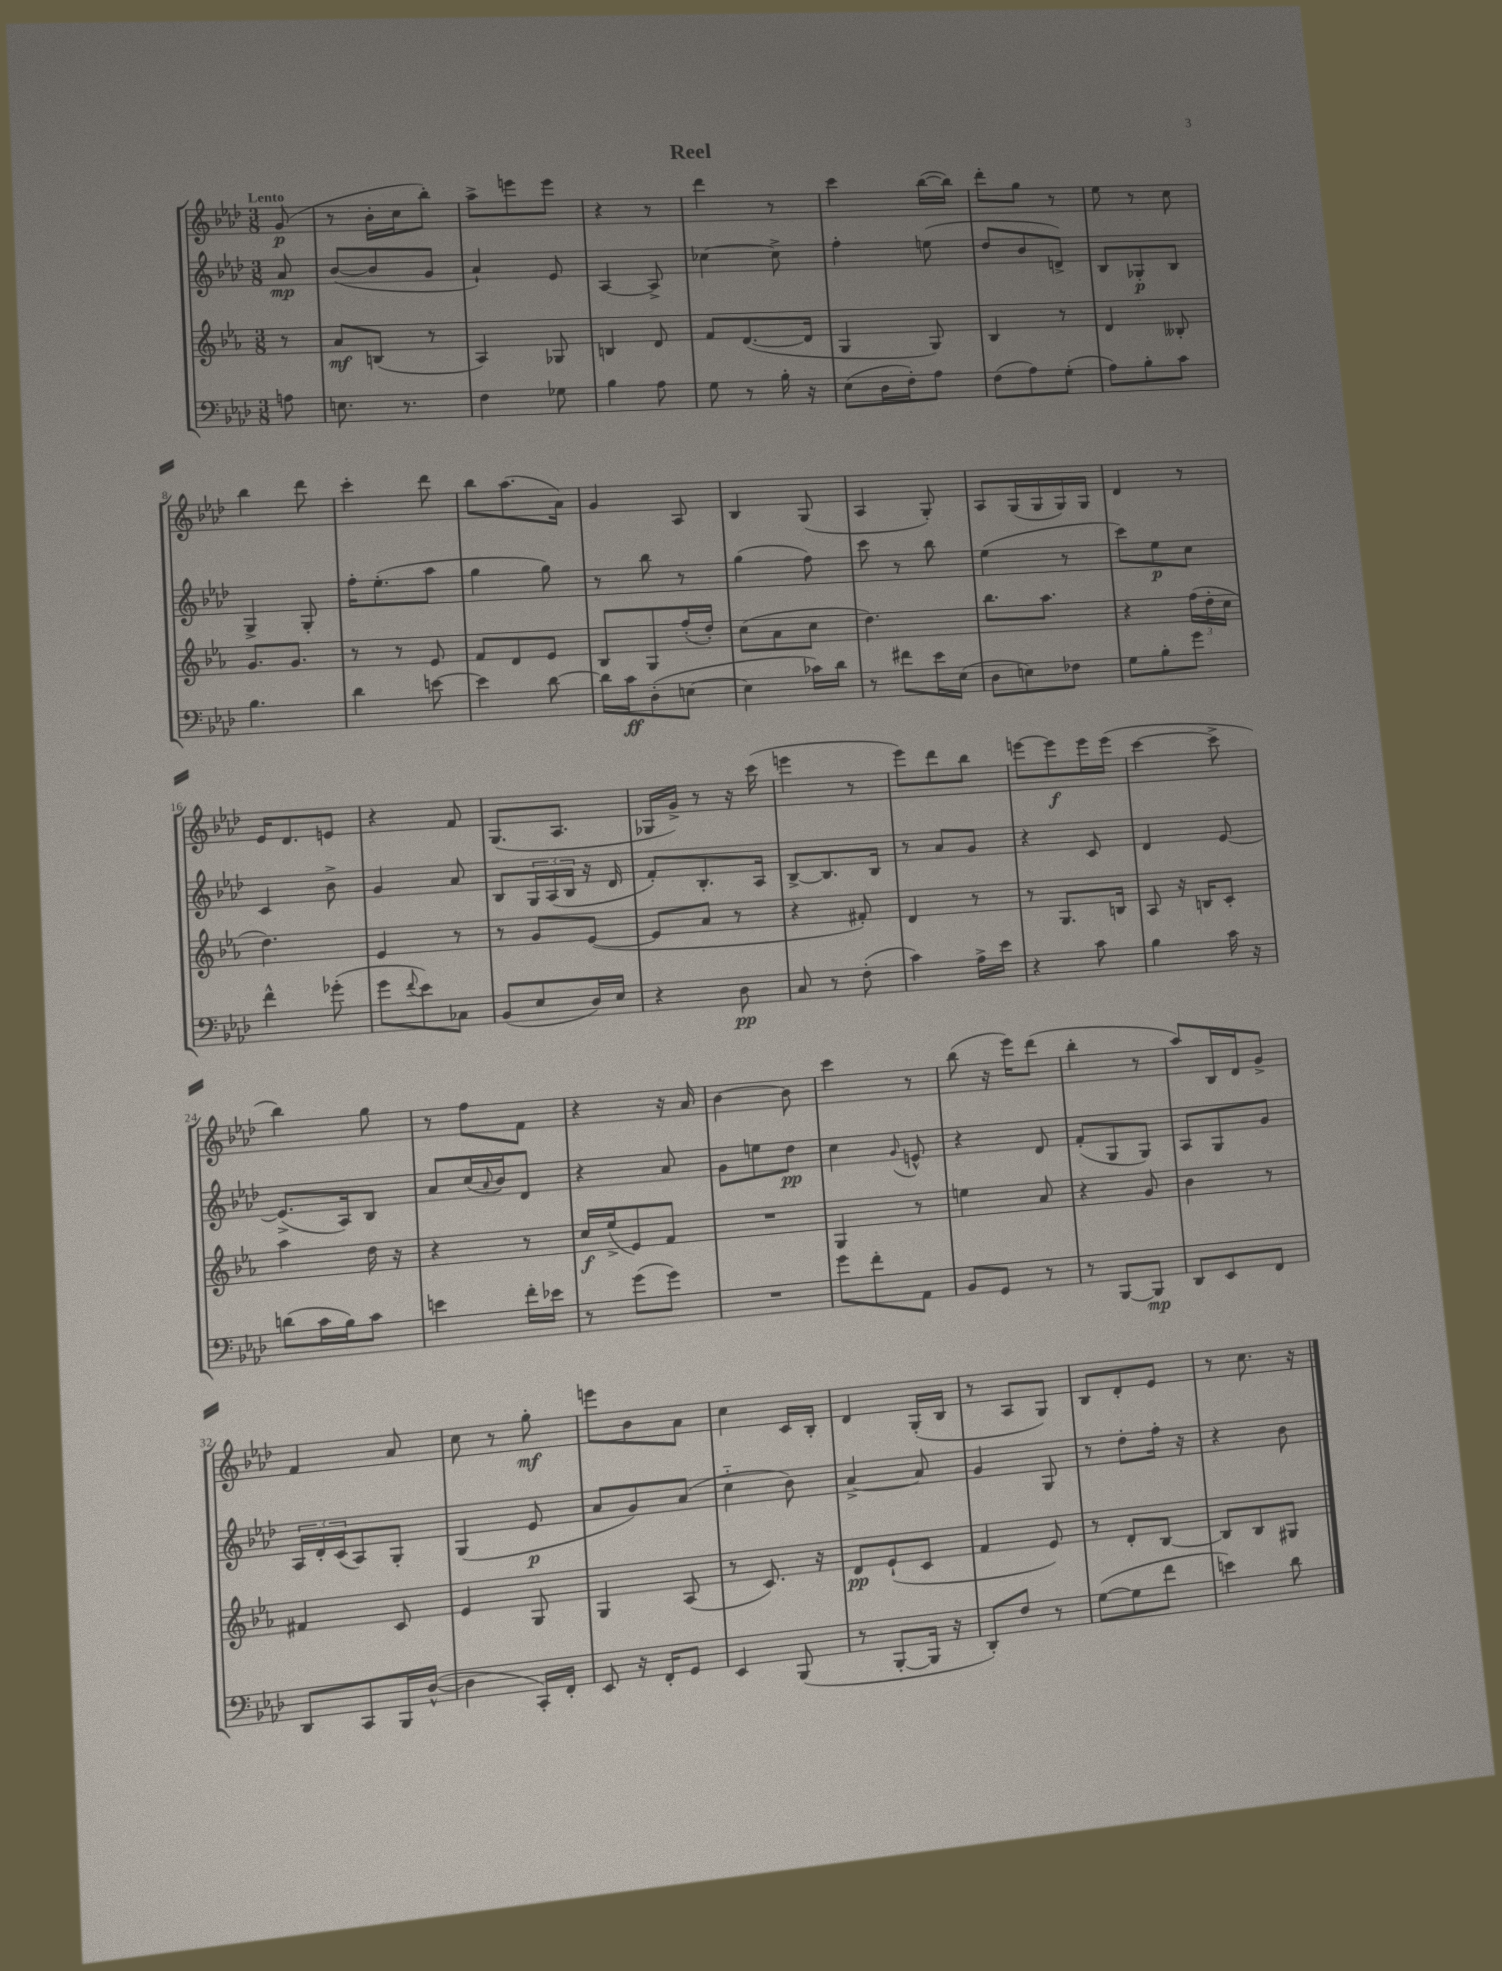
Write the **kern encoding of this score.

**kern	**dynam	**kern	**dynam	**kern	**dynam	**kern	**dynam
*part4	*part4	*part3	*part3	*part2	*part2	*part1	*part1
*staff4	*staff4	*staff3	*staff3	*staff2	*staff2	*staff1	*staff1
*clefF4	*	*clefG2	*	*clefG2	*	*clefG2	*
*k[b-e-a-d-]	*	*k[b-e-a-]	*	*k[b-e-a-d-]	*	*k[b-e-a-d-]	*
*M3/8	*	*M3/8	*	*M3/8	*	*M3/8	*
=	=	=	=	=	=	=	=
!	!	!	!	!	!	!LO:TX:a:B:t=Lento	!
8An\	.	8r	.	8a-/	mp	(8g/	p
=1	=1	=1	=1	=1	=1	=1	=1
8.En\	.	8a-/L	mf	([8b-/L	.	8r	.
.	.	(8Bn/J	.	8b-/]	.	16b-'\LL	.
8.r	.	.	.	.	.	16cc\J	.
.	.	8r	.	8g/J	.	8bb-'\J)	.
=2	=2	=2	=2	=2	=2	=2	=2
4F\	.	4A-/)	.	4a-`/)	.	8aa-^\L	.
.	.	.	.	.	.	8eeen\	.
8G-X\	.	8G-X/	.	8e-/	.	8eee\J	.
=3	=3	=3	=3	=3	=3	=3	=3
4B-\	.	4Bn/	.	[4A-/	.	4r	.
8A-\	.	8d/	.	8A-^/]	.	8r	.
=4	=4	=4	=4	=4	=4	=4	=4
8G\	.	8f/L	.	[4cc-X\	.	4ddd-\	.
8r	.	([8.d/	.	.	.	.	.
16B-'\	.	.	.	8cc-^\]	.	8r	.
16r	.	16d/Jk]	.	.	.	.	.
=5	=5	=5	=5	=5	=5	=5	=5
(8E-\L	.	4G/	.	4ff'\	.	4ccc\	.
16D-\L	.	.	.	.	.	.	.
16F'\J)	.	.	.	.	.	.	.
8A-\J	.	8G/)	.	(8een\	.	([16bb-\LL	.
.	.	.	.	.	.	16bb-\JJ])	.
=6	=6	=6	=6	=6	=6	=6	=6
(8F\L	.	4B-/	.	8dd-/L	.	8ddd-'\L	.
8A-\)	.	.	.	8b-/	.	8gg\J	.
(8G'\J	.	8r	.	8dn^/J)	.	8r	.
=7	=7	=7	=7	=7	=7	=7	=7
8A-\L)	.	4d/	.	8B-/L	.	8ee-\	.
8B-'\	.	.	.	8G-X'/	p	8r	.
8c\J	.	8B--X'/	.	8B-/J	.	8cc\	.
!!LO:LB:g=z
=8	=8	=8	=8	=8	=8	=8	=8
4.B-\	.	8.g/L	.	4G^/	.	4bb-\	.
.	.	8.g/J	.	.	.	.	.
.	.	.	.	8G'/	.	8ddd-\	.
=9	=9	=9	=9	=9	=9	=9	=9
4d-\	.	8r	.	16ff'\KL	.	4ccc'\	.
.	.	.	.	(8.ee-'\	.	.	.
.	.	8r	.	.	.	.	.
[8en\	.	8e-/	.	8aa-\J	.	8ddd-\	.
=10	=10	=10	=10	=10	=10	=10	=10
4e\]	.	8f/L	.	4gg\	.	8bb-\L	.
.	.	8d/	.	.	.	(8.aa-\	.
[8d-\	.	8e-/J	.	8gg\)	.	.	.
.	.	.	.	.	.	16a-\Jk)	.
=11	=11	=11	=11	=11	=11	=11	=11
16d-\LL]	.	8B-/L	.	8r	.	4g/	.
16c\J	ff	.	.	.	.	.	.
(8D-'\	.	8G/	.	8bb-\	.	.	.
[8En\J	.	(16ff'/L	.	8r	.	8A-/	.
.	.	16dd'/JJ)	.	.	.	.	.
=12	=12	=12	=12	=12	=12	=12	=12
4E\]	.	(8cc\L	.	(4gg\	.	4B-/	.
.	.	8a-\	.	.	.	.	.
16c-X\LL)	.	8cc\J	.	8ff\)	.	(8G/	.
16d-\JJ	.	.	.	.	.	.	.
=13	=13	=13	=13	=13	=13	=13	=13
8r	.	4.dd\)	.	8ccc\	.	4A-/	.
8f#X\L	.	.	.	8r	.	.	.
16e-\L	.	.	.	8bb-\	.	8G'/)	.
(16E-\JJ	.	.	.	.	.	.	.
=14	=14	=14	=14	=14	=14	=14	=14
8D-\L	.	8.bb-\L	.	(4ee-\	.	8A-/L	.
8En\)	.	.	.	.	.	(16G/L	.
.	.	8.aa-\J	.	.	.	16G/	.
8F-X\J	.	.	.	8r	.	16G/)	.
.	.	.	.	.	.	16G/JJ	.
=15	=15	=15	=15	=15	=15	=15	=15
8G\L	.	4r	.	8ccc\L)	.	4d-/	.
8B-'\	.	.	.	8ee-\	p	.	.
8g\J	.	(24ff\LL	.	8cc\J	.	8r	.
.	.	24dd'\	.	.	.	.	.
.	.	24cc\JJ	.	.	.	.	.
!!LO:LB:g=z
=16	=16	=16	=16	=16	=16	=16	=16
4f^^\	.	4.dd\)	.	4c/	.	16e-/KL	.
.	.	.	.	.	.	8.d-/	.
(8g-X'\	.	.	.	8b-^\	.	8en/J	.
=17	=17	=17	=17	=17	=17	=17	=17
8g\L	.	4e-/	.	4g/	.	4r	.
8qqf/	.	.	.	.	.	.	.
8e-\)	.	.	.	.	.	.	.
8C-X\J	.	8r	.	8a-/	.	8f/	.
=18	=18	=18	=18	=18	=18	=18	=18
(8BB-/L	.	8r	.	8B-/L	.	(8.G/L	.
8E-/	.	8g/L	.	24G/L	.	.	.
.	.	.	.	(24A-/	.	.	.
.	.	.	.	.	.	8.A-/J	.
.	.	.	.	24B-/JJ	.	.	.
16D-/L)	.	([8e-/J	.	16r	.	.	.
16E-/JJ	.	.	.	16d-/	.	.	.
=19	=19	=19	=19	=19	=19	=19	=19
4r	.	8e-/L]	.	8f'/L)	.	16G-X/LL	.
.	.	.	.	.	.	16g^/JJ)	.
.	.	8a-/J	.	8.B-'/	.	8r	.
8D-\	pp	8r	.	.	.	16r	.
.	.	.	.	16A-/Jk	.	(16ccc\	.
=20	=20	=20	=20	=20	=20	=20	=20
8C/	.	4r	.	[8B-^/L	.	4eeen\	.
8r	.	.	.	8.B-/]	.	.	.
(8F'\	.	8f#X'/)	.	.	.	8r	.
.	.	.	.	16B-/Jk	.	.	.
=21	=21	=21	=21	=21	=21	=21	=21
4c\)	.	4d/	.	8r	.	8eee-\L)	.
.	.	.	.	8a-/L	.	8ddd-\	.
16A-^\LL	.	8r	.	8g/J	.	8bb-\J	.
16e-\JJ	.	.	.	.	.	.	.
=22	=22	=22	=22	=22	=22	=22	=22
4r	.	8r	.	4r	.	[8eeen\L	.
.	.	8.G/L	.	.	.	8eee\]	f
8c\	.	.	.	8c/	.	16eee\L	.
.	.	16Bn/Jk	.	.	.	(16eee\JJ	.
=23	=23	=23	=23	=23	=23	=23	=23
4B-\	.	8A-/	.	4d-/	.	[4ccc\	.
.	.	16r	.	.	.	.	.
.	.	16Bn/KL	.	.	.	.	.
16c\	.	8c'/J	.	[8e-/	.	8ccc^\]	.
16r	.	.	.	.	.	.	.
!!LO:LB:g=z
=24	=24	=24	=24	=24	=24	=24	=24
(8dn\L	.	4aa-\	.	(8.e-^/L]	.	4bb-\)	.
16c\L	.	.	.	.	.	.	.
16B-\J)	.	.	.	16A-/k)	.	.	.
8c\J	.	16dd\	.	8B-/J	.	8gg\	.
.	.	16r	.	.	.	.	.
=25	=25	=25	=25	=25	=25	=25	=25
4en\	.	4r	.	8a-/L	.	8r	.
.	.	.	.	(16cc/L	.	8ff\L	.
.	.	.	.	8qqa-/	.	.	.
.	.	.	.	16b-/J)	.	.	.
16f'\LL	.	8r	.	8d-/J	.	8f\J	.
16e-X\JJ	.	.	.	.	.	.	.
=26	=26	=26	=26	=26	=26	=26	=26
8r	.	16cc/LL	f	4r	.	4r	.
.	.	(16ee-^/J	.	.	.	.	.
(8g\L	.	8e-/)	.	.	.	.	.
8g\J)	.	8f/J	.	8a-/	.	16r	.
.	.	.	.	.	.	16a-/	.
=27	=27	=27	=27	=27	=27	=27	=27
4.r	.	4.r	.	8g\L	.	[4b-\	.
.	.	.	.	8een\	.	.	.
.	.	.	.	8dd-\J	pp	8b-\]	.
=28	=28	=28	=28	=28	=28	=28	=28
8g\L	.	4G/	.	4cc\	.	4ccc\	.
8f'\	.	.	.	.	.	.	.
.	.	.	.	8qqg/	.	.	.
8AA-\J	.	8r	.	8en^^/	.	8r	.
=29	=29	=29	=29	=29	=29	=29	=29
8BB-/L	.	4een\	.	4r	.	(8bb-\	.
8GG/J	.	.	.	.	.	16r	.
.	.	.	.	.	.	16eee-\KL)	.
8r	.	8a-/	.	8d-/	.	(8ddd-\J	.
=30	=30	=30	=30	=30	=30	=30	=30
8r	.	4r	.	(8f'/L	.	4bb-'\	.
[8BBB-/L	.	.	.	8G/	.	.	.
8BBB-/J]	mp	8g/	.	8G/J)	.	8r	.
=31	=31	=31	=31	=31	=31	=31	=31
8DD-/L	.	4b-\	.	8A-/L	.	8aa-/L)	.
8EE-/	.	.	.	8G/	.	16B-/L	.
.	.	.	.	.	.	16d-/J	.
8FF/J	.	8r	.	8g/J	.	8g^/J	.
!!LO:LB:g=z
=32	=32	=32	=32	=32	=32	=32	=32
8DD-/L	.	4f#X/	.	24A-/LL	.	4f/	.
.	.	.	.	24d-'/	.	.	.
.	.	.	.	(24c/J	.	.	.
8CC/	.	.	.	8A-/)	.	.	.
16BBB-/L	.	8c/	.	8G'/J	.	8a-/	.
([16D-^^/JJ	.	.	.	.	.	.	.
=33	=33	=33	=33	=33	=33	=33	=33
4D-\]	.	4e-/	.	(4G/	.	8cc\	.
.	.	.	.	.	.	8r	.
16CC'/LL)	.	8G/	.	8e-/	p	8gg'\	mf
16FF'/JJ	.	.	.	.	.	.	.
=34	=34	=34	=34	=34	=34	=34	=34
8EE-/	.	4G/	.	8a-/L	.	8eeen\L	.
16r	.	.	.	8g/)	.	8b-\	.
16FF'/KL	.	.	.	.	.	.	.
8GG/J	.	(8A-/	.	(8a-/J	.	8a-\J	.
=35	=35	=35	=35	=35	=35	=35	=35
4EE-/	.	8r	.	4cc\	.	4cc\	.
.	.	8.c/)	.	.	.	.	.
(8BBB-/	.	.	.	8b-\)	.	16c/LL	.
.	.	16r	.	.	.	16B-'/JJ	.
=36	=36	=36	=36	=36	=36	=36	=36
8r	.	8d/L	pp	[4a-^/	.	4d-/	.
[8BBB-'/L	.	(8e-`/	.	.	.	.	.
16BBB-/Jk]	.	8c/J	.	8a-/]	.	(16G'/LL	.
16r	.	.	.	.	.	16B-/JJ	.
=37	=37	=37	=37	=37	=37	=37	=37
8DD-'/L)	.	4f/	.	4g/	.	8r	.
8F/J	.	.	.	.	.	8A-/L	.
8r	.	8e-/)	.	8G/	.	8G/J)	.
=38	=38	=38	=38	=38	=38	=38	=38
([8G\L	.	8r	.	8r	.	8B-/L	.
8G\]	.	8d'/L	.	8dd-'\L	.	8d-'/	.
8f\J	.	[8B-/J	.	16ff'\Jk	.	8e-/J	.
.	.	.	.	16r	.	.	.
=39	=39	=39	=39	=39	=39	=39	=39
4en\)	.	8B-/L]	.	4r	.	8r	.
.	.	8B-/	.	.	.	8.cc\	.
8d-\	.	8G#X/J	.	8b-\	.	.	.
.	.	.	.	.	.	16r	.
==	==	==	==	==	==	==	==
*-	*-	*-	*-	*-	*-	*-	*-
